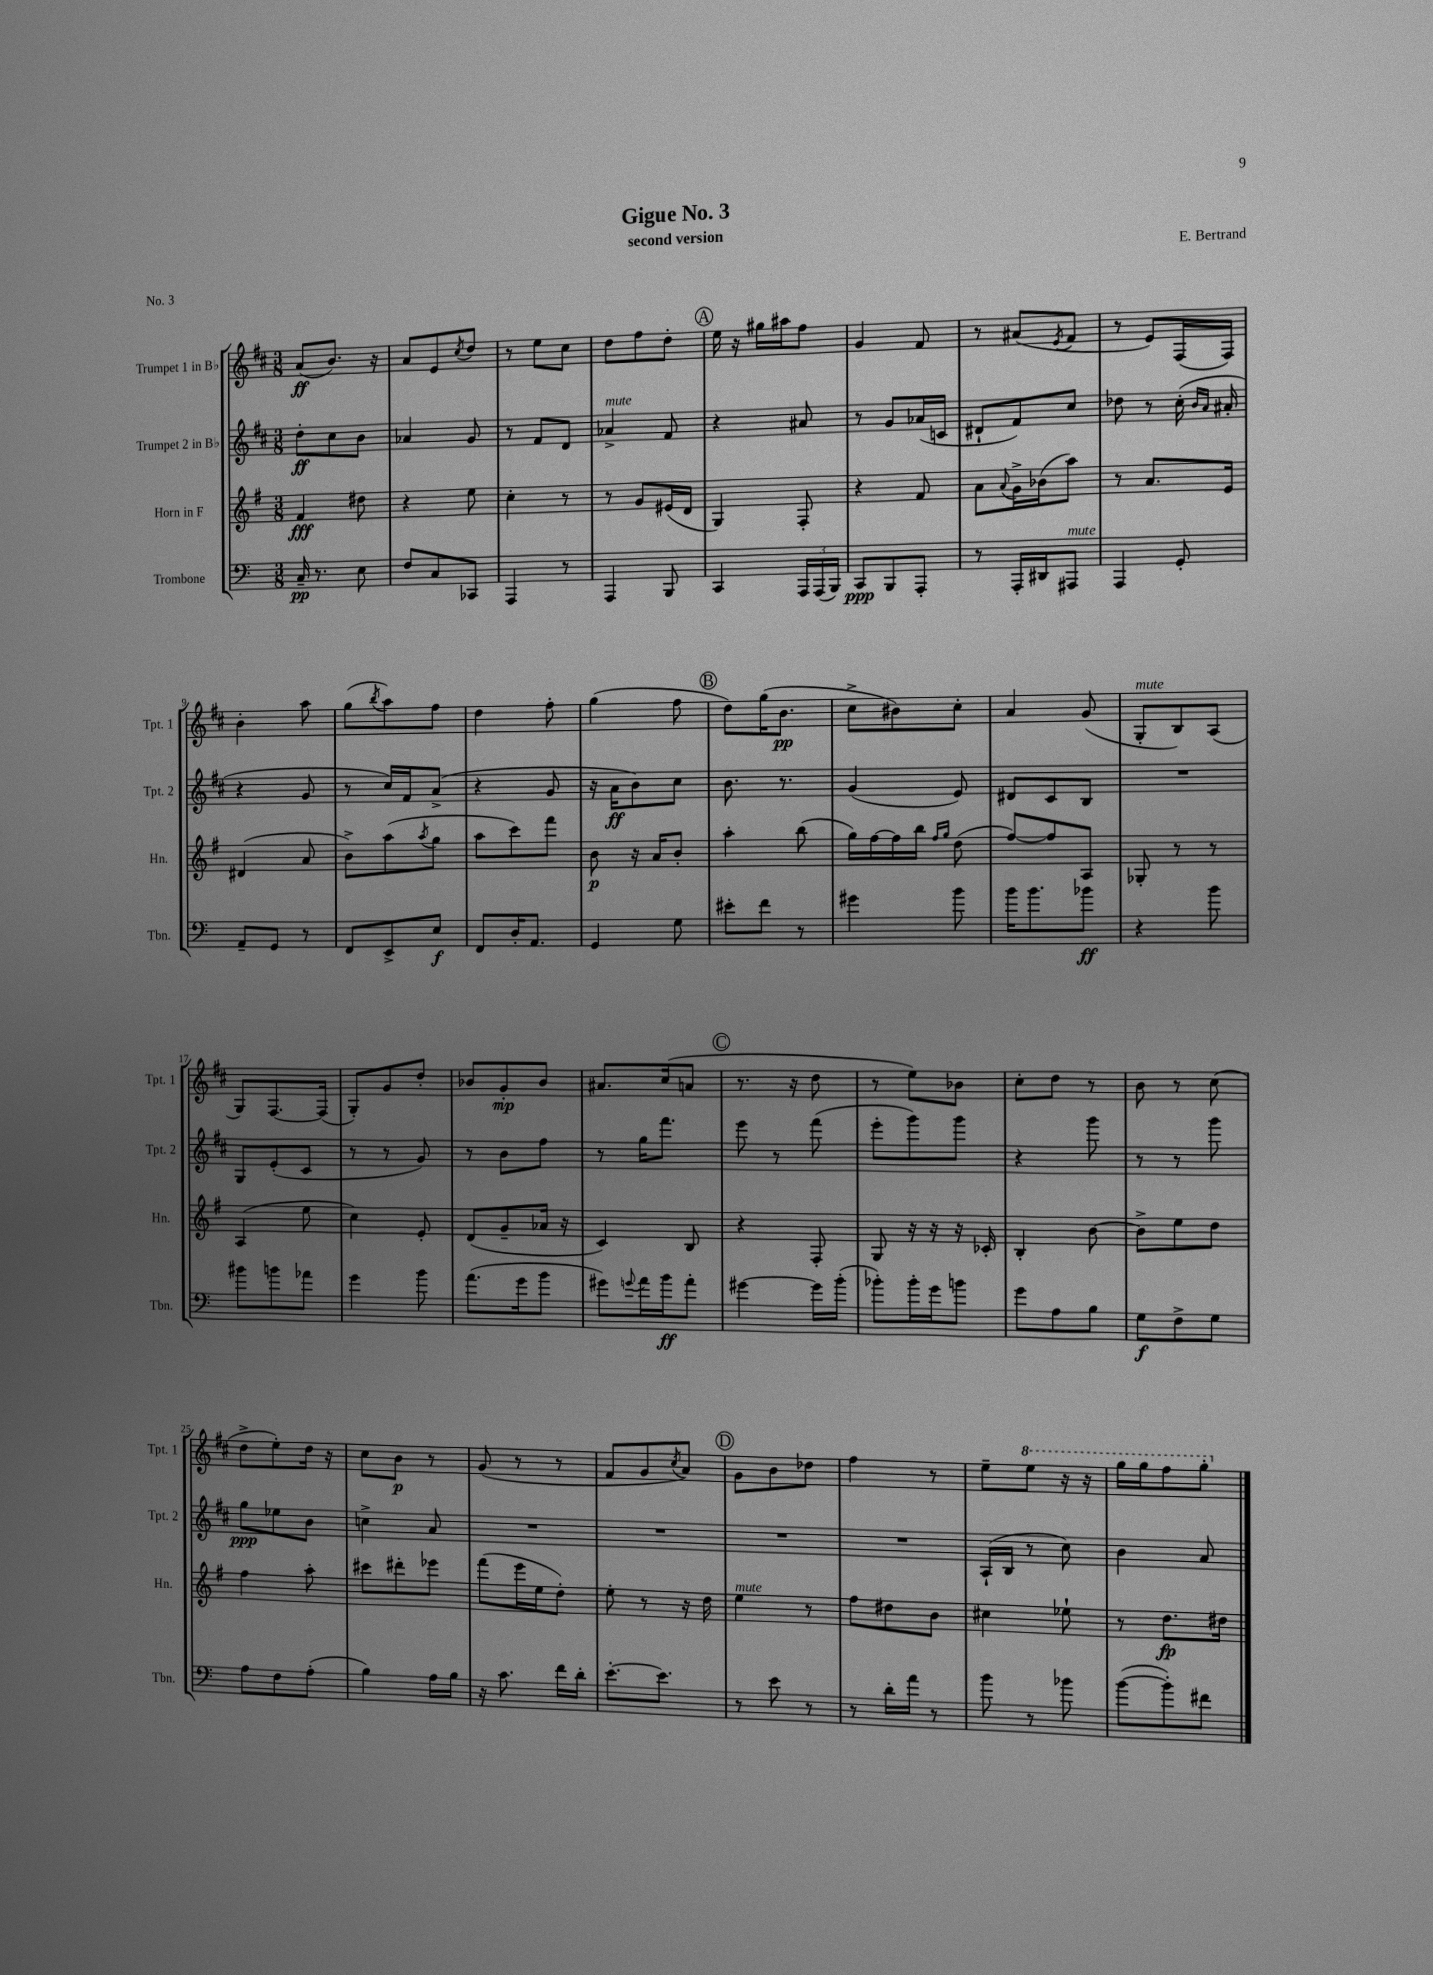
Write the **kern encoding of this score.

**kern	**kern	**kern	**kern
*staff4	*staff3	*staff2	*staff1
*clefF4	*clefG2	*clefG2	*clefG2
*k[]	*k[f#]	*k[f#c#]	*k[f#c#]
*M3/8	*M3/8	*M3/8	*M3/8
16C~/	4f#/	8dd'\L	(8a/L
8.r	.	.	.
.	.	8cc#\	8.b/J)
8E\	8dd#\	8b\J	.
.	.	.	16r
=	=	=	=
8F/L	4r	4a-/	8a/L
8C/	.	.	8e/
.	.	.	8qcc#/
8CC-/J	8ee\	8g/	8dd/J
=	=	=	=
4AAA/	4cc'\	8r	8r
.	.	8f#/L	8ee\L
8r	8r	8d/J	8cc#\J
=	=	=	=
4AAA/	8r	4a-^/	8dd\L
.	8g/L	.	8ff#\
8BBB/	(16e#/L	8f#/	8dd'\J
.	16d/JJ	.	.
=	=	=	=
4CC/	4G/)	4r	16ee\
.	.	.	16r
.	.	.	16gg#\LL
.	.	.	16aa#\J
24AAA/LL	8F#'/	8a#/	8ff#\J
(24AAA/	.	.	.
24BBB/JJ)	.	.	.
=	=	=	=
8CC/L	4r	8r	4g/
8BBB/	.	8g/L	.
8AAA'/J	8f#/	(16a-/L	8f#/
.	.	16c/JJ	.
=	=	=	=
8r	8a\L	8d#`/L	8r
.	8qqa/	.	.
16AAA'/LL	16g^\L	8f#/)	(8a#/L
16DD#/J	(16b-\J	.	.
.	.	.	8qe/
8AAA#/J	8aa\J)	8cc#/J	8f#/J
=	=	=	=
4AAA/	8r	8dd-\	8r
.	8.a/L	8r	8e/L)
8GG'/	.	(16cc#'\	(16F#/L
.	.	16qqb/LL	.
.	.	16qqa/JJ	.
.	16e/Jk	16a#'/	16F#/JJ)
=	=	=	=
8AA~/L	(4d#/	4r	4b'\
8GG/J	.	.	.
8r	8a/	8g/	8aa\
=	=	=	=
8FF/L	8b^\L)	8r	(8gg\L
.	.	.	8qbb/
8EE^/	(8aa\	16cc#/LL)	8aa\)
.	.	16f#/J	.
.	8qaa/	.	.
8E/J	8gg\J	(8a^/J	8ff#\J
=	=	=	=
8FF/L	8aa\L	4r	4dd\
16D'/K	8ccc\)	.	.
8.AA/J	.	.	.
.	8fff#\J	8g/	8ff#'\
=	=	=	=
4GG/	8b\	16r	(4gg\
.	.	16a\LK	.
.	16r	8b\)	.
.	16a/LK	.	.
8G\	8b'/J	8cc#\J	8ff#\
=	=	=	=
8e#'\L	4aa'\	8.b\	8dd\L)
8f\J	.	.	(16gg\K
.	.	8.r	8.b\J
8r	(8bb\	.	.
=	=	=	=
4g#\	16gg\LL)	(4g/	8cc#^\L
.	[16ff#\	.	.
.	16ff#\]	.	8b#\)
.	16bb\JJ	.	.
.	16qqff#/LL	.	.
.	16qqgg/JJ	.	.
8b\	(8dd\	8e/)	8cc#'\J
=	=	=	=
16b\LK	[8ff#/L)	8d#/L	4a/
8.b\	.	.	.
.	8ff#/]	8c#/	.
8b-\J	8A/J	8B/J	(8g/
=	=	=	=
4r	8G-'/	4.r	8G'/L
.	8r	.	8B/)
8b\	8r	.	(8A/J
=	=	=	=
8b#\L	(4A/	8G/L	8G/L)
8b\	.	(8e'/	[8.F#/
8a-\J	8ee\	8c#/J	.
.	.	.	(16F#/]Jk
=	=	=	=
4g\	4cc\)	8r	8G'/L)
.	.	8r	8g/
8b\	8e'/	8g/)	8dd'/J
=	=	=	=
(8.a\L	(8d/L	8r	8b-/L
.	8g~/	8b\L	8g'/
16g\k	.	.	.
8b\J	16a-/Jk	8ff#\J	8b-/J
.	16r	.	.
=	=	=	=
8g#\L)	4c/)	8r	8.a#/L
8qqg/	.	.	.
16a\L	.	16gg\LK	.
16b\J	.	8.fff#\J	(16cc#/k
8a'\J	8B/	.	8a/J
=	=	=	=
[4g#\	4r	8eee\	8.r
.	.	8r	.
.	.	.	16r
16g#\]LL	8F#'/	(8fff#\	8dd\
(16b'\JJ	.	.	.
=	=	=	=
8b-'\L)	8G/	8eee'\L	8r
16b-'\L	16r	8ggg\)	8ee\L)
16g\J	16r	.	.
8b\J	16r	8ggg\J	8b-\J
.	16c-'/	.	.
=	=	=	=
8g\L	4B'/	4r	8cc#'\L
8A\	.	.	8dd\J
8B\J	[8b\	8ggg\	8r
=	=	=	=
8G\L	8b^\]L	8r	8b\
8F^\	8ee\	8r	8r
8G\J	8dd\J	8ggg\	(8cc#\
=	=	=	=
8A\L	4ff#\	8gg\L	8dd^\L
8F\	.	8ee-\	8ee'\)
(8A'\J	8aa'\	8b\J	16dd\Jk
.	.	.	16r
=	=	=	=
4B\)	8ccc#\L	4cc^\	8cc#\L
.	8ddd#'\	.	8b\J
16A\LL	8eee-\J	8a/	8r
16B\JJ	.	.	.
=	=	=	=
16r	(8fff#\L	4.r	(8g/
8.c\	.	.	.
.	16eee\L	.	8r
.	16ee\J	.	.
16f\LL	8dd'\J)	.	8r
16d'\JJ	.	.	.
=	=	=	=
[8.e'\L	8ee'\	4.r	8f#/L
.	8r	.	8g/
8.e\]J	.	.	.
.	.	.	8qcc#/
.	16r	.	8a/J)
.	16dd\	.	.
=	=	=	=
8r	4ee\	4.r	8g\L
8e\	.	.	8b\
8r	8r	.	8dd-\J
=	=	=	=
8r	8ff#\L	4.r	4ff#\
16d'\LL	8dd#\	.	.
16a\JJ	.	.	.
8r	8b\J	.	8r
=	=	=	=
8b\	4cc#\	(16A`/LL	8ee~\L
.	.	16B/JJ	.
8r	.	8r	8eee\J
8b-\	8ee-`\	8cc#\)	16r
.	.	.	16r
=	=	=	=
([8b\L	8r	4b\	16ggg\LL
.	.	.	16ggg\J
8b'\])	8.dd\L	.	8fff#\
8f#\J	.	8a/	8ggg'\J
.	16dd#\Jk	.	.
==	==	==	==
*-	*-	*-	*-
